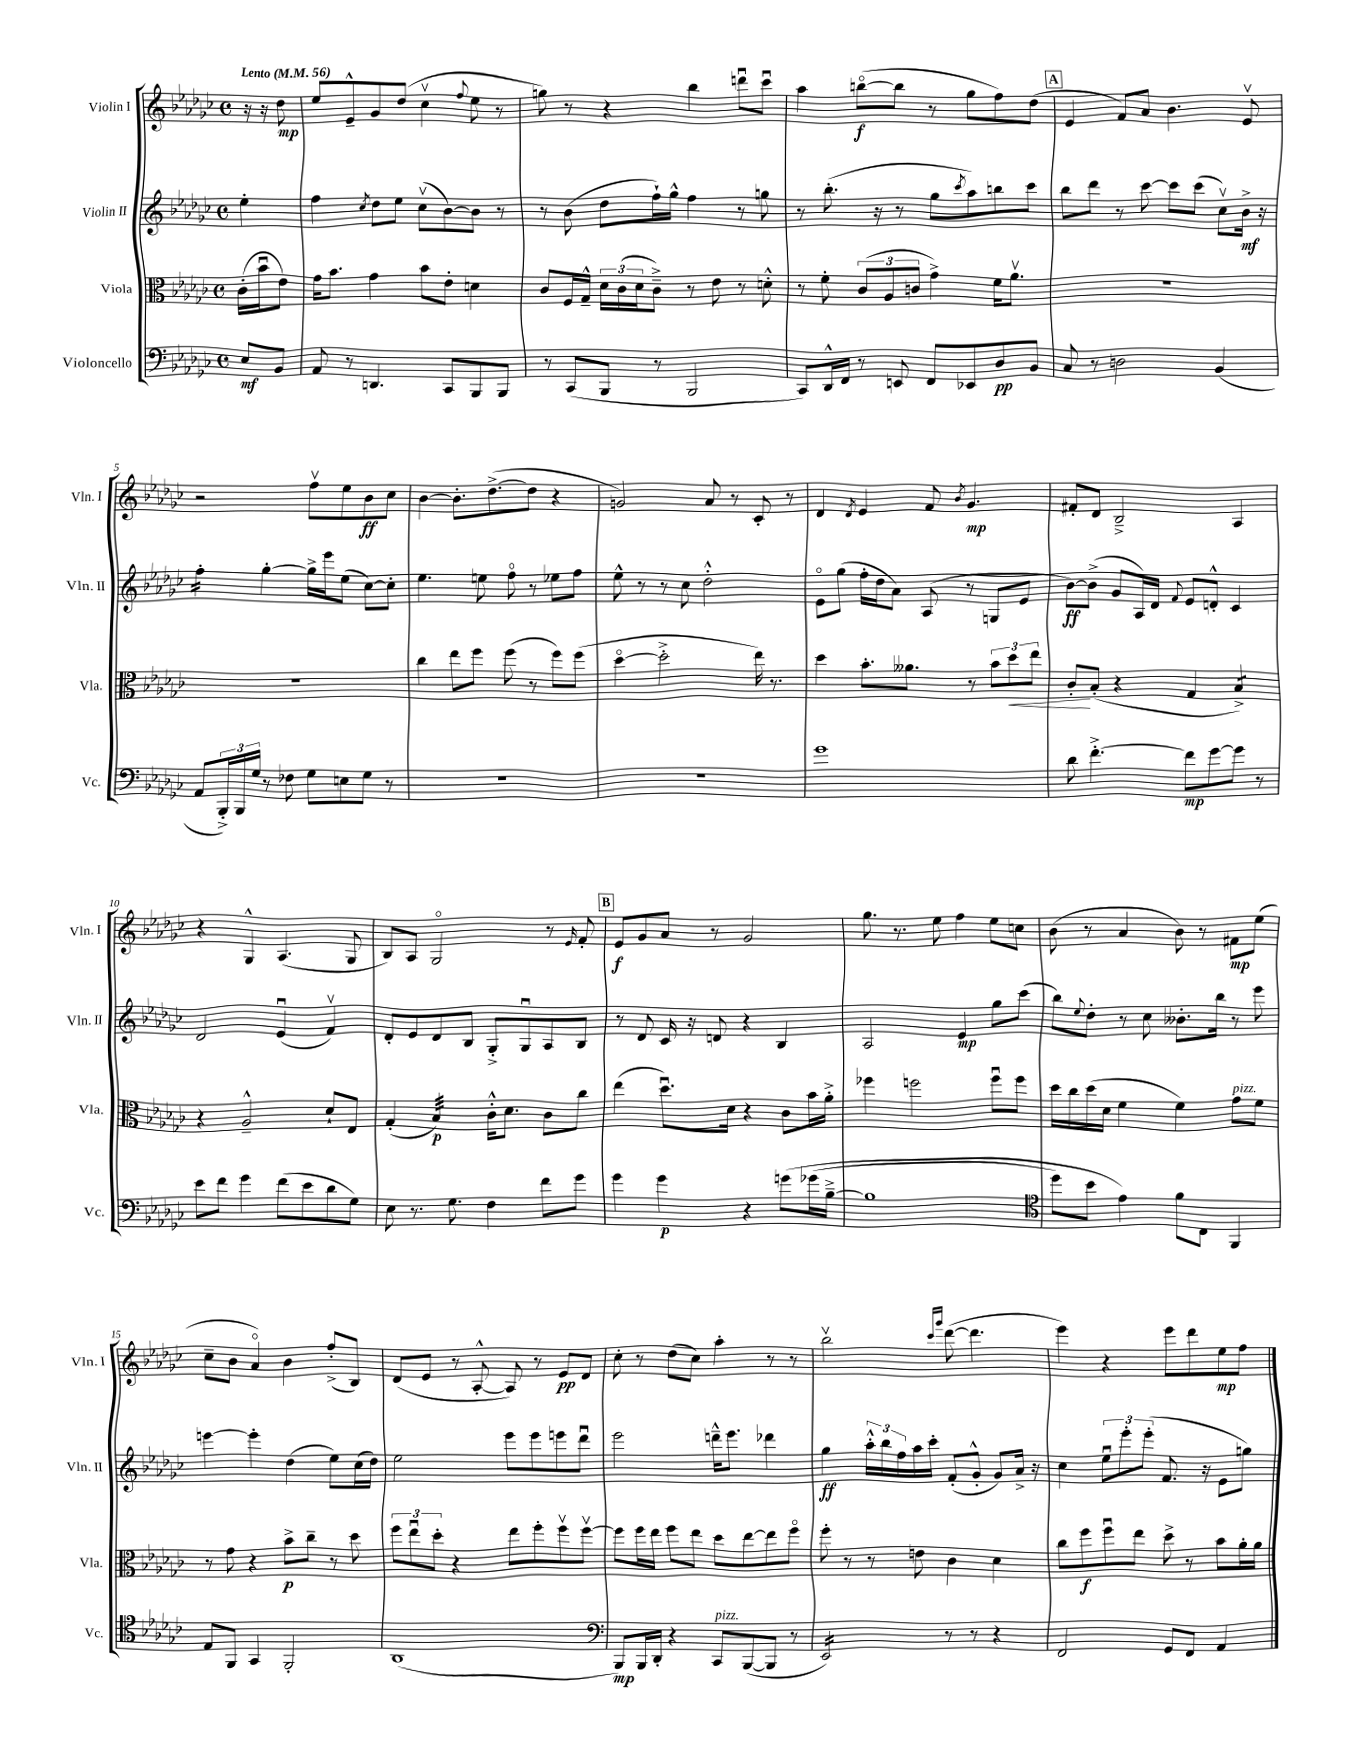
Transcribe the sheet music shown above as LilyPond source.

<<
\new StaffGroup <<
\new Staff = "s0" \with { instrumentName = "Violin I" shortInstrumentName = "Vln. I" } {
    \clef treble \key ges \major \defaultTimeSignature \time 4/4 \partial 4 \tempo "Lento" 4 = 56
    r16 r16 des''8\mp |
    ees''8 ees'8---^ ges'8 des''8( ces''4\upbow \appoggiatura { f''8 } ees''8 r8 |
    g''8) r8 r4 bes''4 d'''8\downbow ces'''8\downbow |
    aes''4 b''8~\flageolet\f( b''8 r8 ges''8 f''8) des''8( |
    \mark \markup { \box "A" } ees'4 f'8) aes'8 bes'4. ees'8\upbow |
    r2 f''8\upbow ees''8 bes'8\ff ces''8 |
    bes'4~ bes'8.-. des''8.~->( des''8 r4 |
    g'2) aes'8 r8 ces'8-. r8 |
    des'4 \acciaccatura { des'8 } ees'4 f'8 \acciaccatura { bes'8 } ges'4.\mp |
    fis'8-. des'8 bes2---> aes4 |
    r4 ges4-^ aes4.( ges8 |
    bes8) aes8 ges2\flageolet r8 \grace { ees'16 } f'8-. |
    \mark \markup { \box "B" } ees'8\f ges'8 aes'8 r8 ges'2 |
    ges''8. r8. ees''8 f''4 ees''8 c''8 |
    bes'8( r8 aes'4 bes'8) r8 fis'8\mp ees''8( |
    ces''8-- bes'8 aes'4\flageolet) bes'4 f''8-.->( bes8) |
    des'8( ees'8 r8 aes8~-.-^ aes8) r8 ees'8\pp des'8 |
    ces''8-. r8 des''8( ces''8) aes''4-. r8 r8 |
    bes''2\upbow \grace { ces'''16 ges'''16 } des'''8~( des'''4. |
    ees'''4) r4 ees'''8 des'''8 ees''8\mp f''8 \bar "|." |
}
\new Staff = "s1" \with { instrumentName = "Violin II" shortInstrumentName = "Vln. II" } {
    \clef treble \key ges \major \defaultTimeSignature \time 4/4 \partial 4
    ees''4-. |
    f''4 \acciaccatura { ces''8 } des''8 ees''8 ces''8\upbow( bes'8~) bes'8 r8 |
    r8 bes'8( des''8 f''16-!) ges''16-^ f''4 r8 g''8 |
    r8 bes''8.-.( r16 r8 ges''8 \acciaccatura { ces'''8 } aes''8) b''8 ces'''8 |
    \mark \markup { \box "A" } bes''8 des'''8 r8 ces'''8~ ces'''8 ces'''8( ces''8\upbow) bes'16->\mf r16 |
    f''4:16-. ges''4~-. ges''16-> ees'''16 ees''8( ces''8~) ces''8-. |
    ees''4. e''8 f''8\flageolet r8 ees''8 f''8 |
    ees''8-^ r8 r8 ces''8 des''2-.-^ |
    ees'8\flageolet ges''8( f''16-. des''16 aes'8) aes8( r8 g8 ees'8 |
    bes'8~\ff) bes'8->( ges'8 aes16) des'16 \appoggiatura { f'8 } ees'8 d'8-.-^ ces'4 |
    des'2 ees'4\downbow( f'4\upbow) |
    des'8-. ees'8 des'8 bes8 ges8-.-> ges8\downbow aes8 bes8 |
    \mark \markup { \box "B" } r8 des'8 ces'16 r16 d'8 r4 bes4 |
    aes2 ees'4\mp ges''8 ces'''8( |
    bes''8) \appoggiatura { ees''8 } des''8-. r8 ces''8 beses'8.-. bes''16 r8 ees'''8 |
    e'''4~ e'''4-. des''4( ees''8) ces''16( des''16) |
    ees''2 ees'''8 ees'''8 e'''8 des'''8\downbow |
    ees'''2 d'''16---^ ees'''8. des'''4 |
    ges''4\ff \tuplet 3/2 { aes''16-.-^ bes''16 f''16 } aes''16 ces'''16-. f'8-.( ges'8-.-^ ges'8) aes'16-> r16 |
    ces''4 \tuplet 3/2 { ees''8\downbow ees'''8-. ees'''8-.( } f'8. r16 ees'8 g''8) \bar "|." |
}
\new Staff = "s2" \with { instrumentName = "Viola" shortInstrumentName = "Vla." } {
    \clef alto \key ges \major \defaultTimeSignature \time 4/4 \partial 4
    ces'16-.( bes'16\downbow ees'8) |
    ges'16 bes'8. ges'4 bes'8 ees'8-. d'4 |
    ces'8 f16 ges16---^ \tuplet 3/2 { des'16 ces'16( des'16 } ces'8--->) r8 ees'8 r8 d'8-.-^ |
    r8 f'8-. \tuplet 3/2 { ces'8( aes8 c'8 } ges'4->) f'16 aes'8.\upbow |
    \mark \markup { \box "A" } R1 |
    R1 |
    ces''4 ees''8 f''8 f''8( r8 f''8) f''8( |
    des''4~\flageolet des''2-.-> ees''16) r8. |
    des''4 bes'8.-. aeses'8. r8 \tuplet 3/2 { bes'8 des''8\< ees''8 } |
    ces'8-.\! bes8-.( r4 ges4 bes4:8->) |
    r4 aes2---^ des'8-! ees8 |
    ges4-.( bes4:32\p) ces'16-.-^ des'8. ces'8 ces''8 |
    \mark \markup { \box "B" } ees''4( des''8.\downbow) des'16 r4 ces'8 bes'16 aes'16-.-> |
    fes''4 f''2 f''8\downbow f''8 |
    des''16 ces''16 des''16( des'16 f'4 f'4) ges'8^\markup { \italic "pizz." } f'8 |
    r8 ges'8 r4 bes'8->\p ces''8-- r8 des''8 |
    \tuplet 3/2 { f''8 ees''8\downbow des''8-. } r4 ees''8 f''8-. f''8\upbow f''8~\upbow |
    f''8 f''16 ees''16 f''8 ees''8 des''8 ees''8~ ees''8 f''8\flageolet |
    f''8-. r8 r8 e'8 ces'4 des'4 |
    ces''8 f''8\f f''8\downbow ees''8 des''8-> r8 bes'8 aes'16-. aes'16 \bar "|." |
}
\new Staff = "s3" \with { instrumentName = "Violoncello" shortInstrumentName = "Vc." } {
    \clef bass \key ges \major \defaultTimeSignature \time 4/4 \partial 4
    ees8\mf bes,8 |
    aes,8 r8 d,4. ces,8 bes,,8 bes,,8 |
    r8 ces,8( bes,,8 r8 bes,,2 |
    ces,8) des,16-^ f,16 r8 e,8 f,8 ees,8 des8\pp bes,8 |
    \mark \markup { \box "A" } ces8 r8 d2 bes,4( |
    aes,8 \tuplet 3/2 { bes,,16-.->) bes,,16 ges16 } r8 fes8 ges8 e8 ges8 r8 |
    R1 |
    R1 |
    ges'1 |
    des'8 f'4.~-.-> f'8\mp ges'8~ ges'8 r8 |
    ees'8 f'8 ges'4 f'8( ees'8 des'8 ges8) |
    ees8 r8. ges8. f4 f'8 ges'8 |
    \mark \markup { \box "B" } ges'4 ges'4\p r4 g'8\( ges'16( bes16~---> |
    bes1 |
    \clef tenor des''8) bes'8 ees'4\) f'8 ces8 f,4 |
    ees8 f,8 ges,4 f,2-. |
    aes,1( |
    \clef bass bes,,8\mp) bes,,16 des,16-. r4 ces,8^\markup { \italic "pizz." } bes,,8~( bes,,8 r8 |
    ees,2:16) r8 r8 r4 |
    f,2 ges,8 f,8 aes,4 \bar "|." |
}
>>
>>
